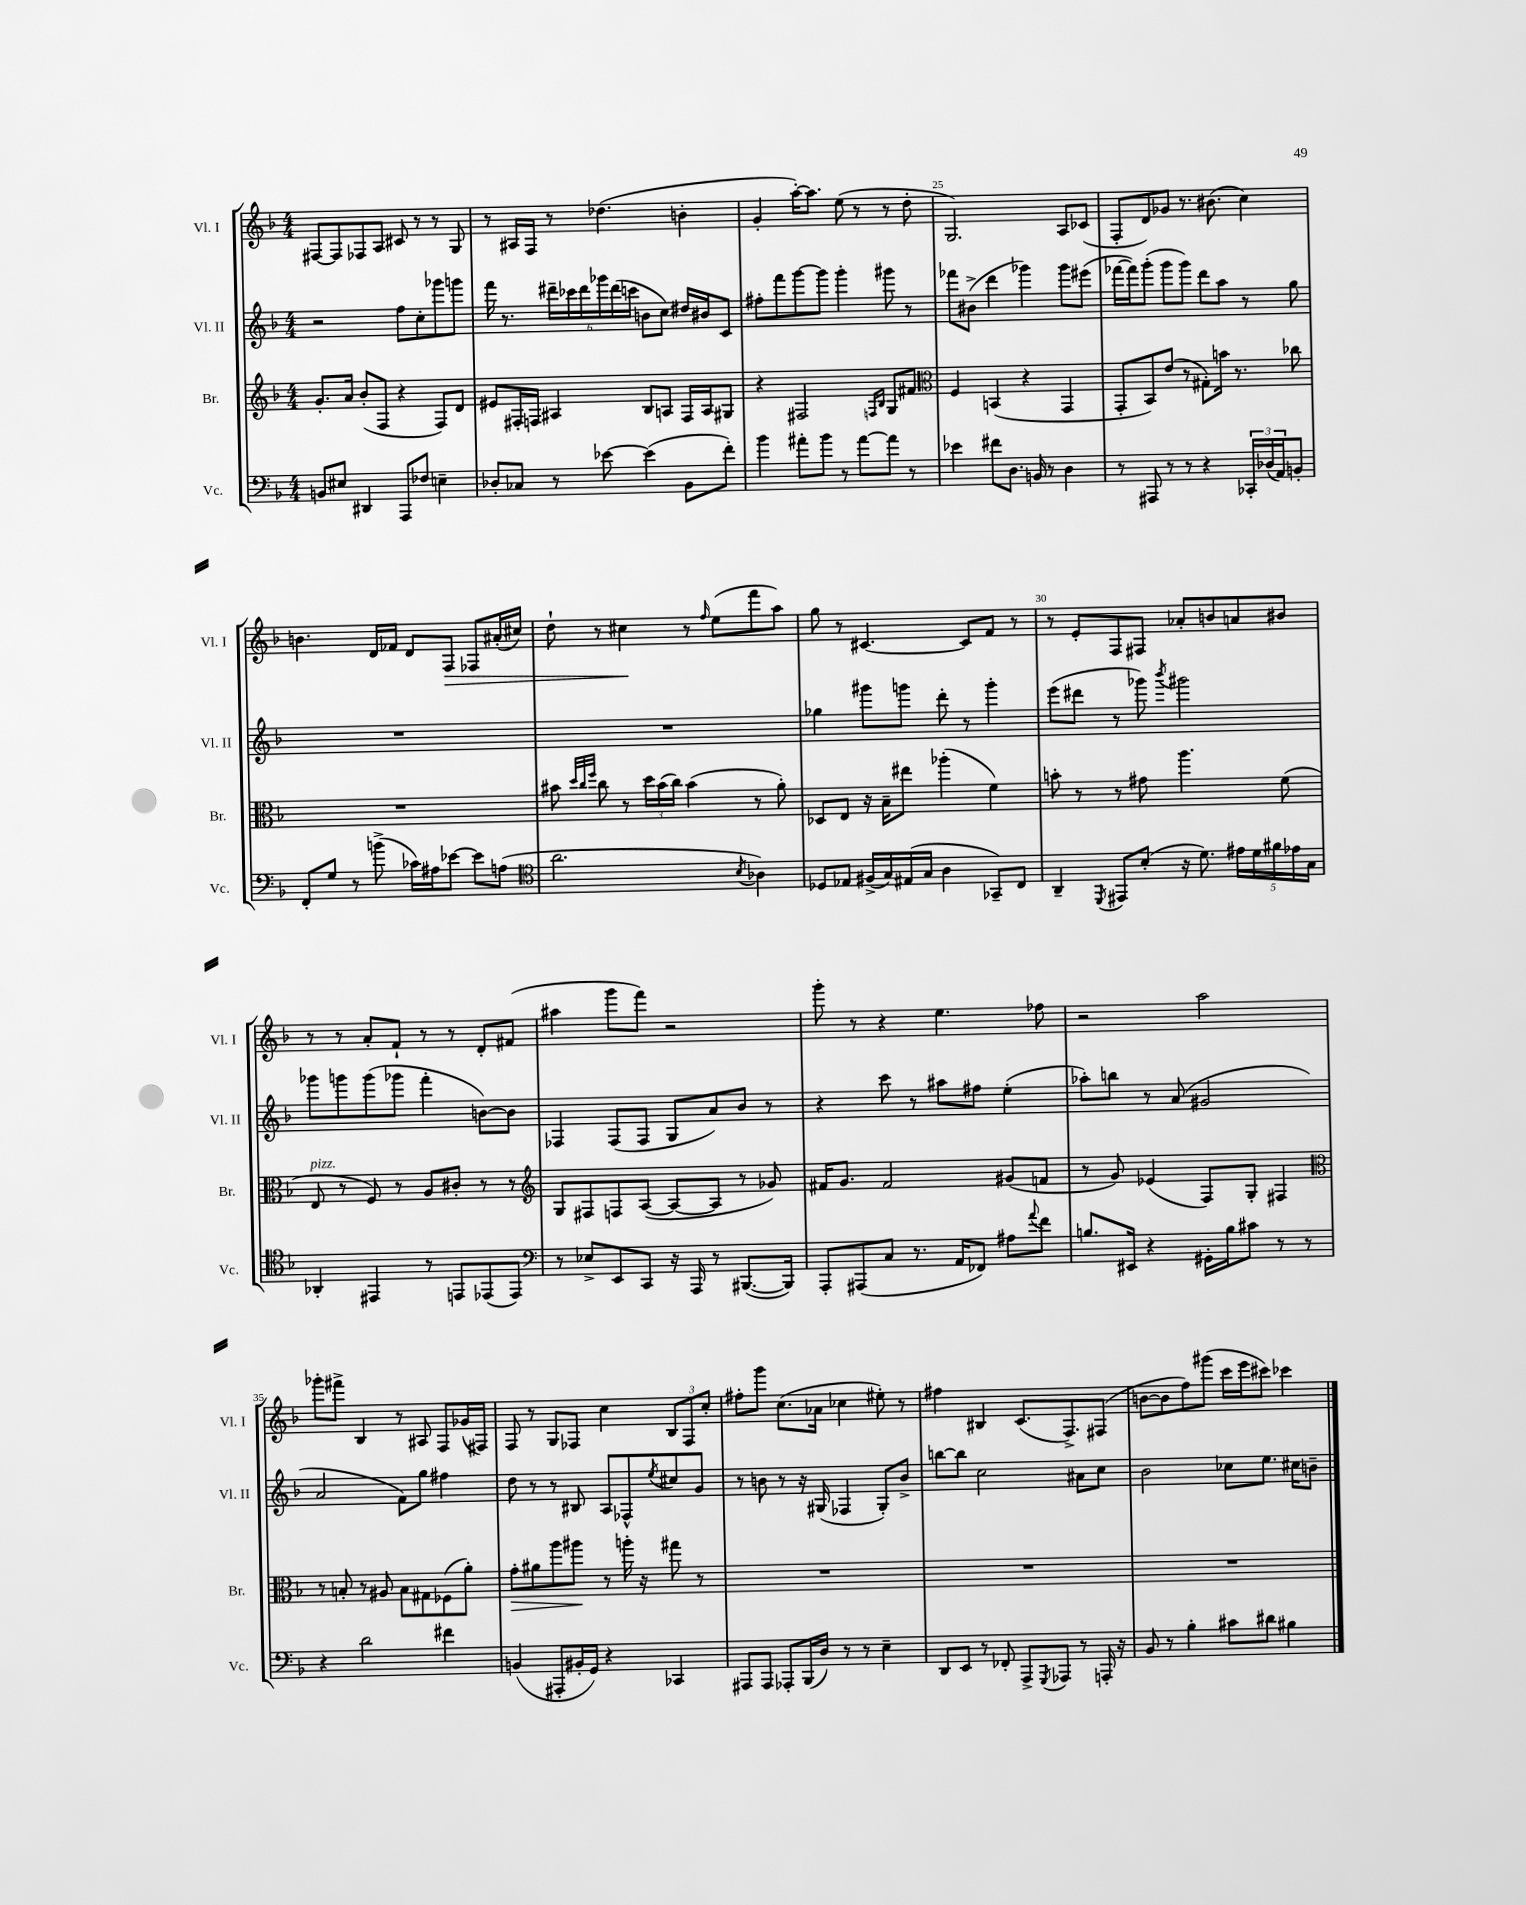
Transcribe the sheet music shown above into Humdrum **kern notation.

**kern	**kern	**dynam	**kern	**kern	**dynam
*part4	*part3	*part3	*part2	*part1	*part1
*staff4	*staff3	*staff3	*staff2	*staff1	*staff1
*I"Vc.	*I"Br.	*	*I"Vl. II	*I"Vl. I	*
*I'Vc.	*I'Br.	*	*I'Vl. II	*I'Vl. I	*
*clefF4	*clefG2	*	*clefG2	*clefG2	*
*k[b-]	*k[b-]	*	*k[b-]	*k[b-]	*
*M4/4	*M4/4	*	*M4/4	*M4/4	*
=22	=22	=22	=22	=22	=22
8BBn/L	8.g'/L	.	2r	[8F#X/L	.
8E#X/J	.	.	.	8F#/]	.
.	16a/Jk	.	.	.	.
4DD#X/	(8b-'/L	.	.	8F-X/	.
.	8F/J	.	.	8A/J	.
8AAA/L	4r	.	8ff\L	8c#X/	.
8F-X/J	.	.	8cc'\	8r	.
4En~\	8F/L)	.	8ggg-X\	8r	.
.	8d/J	.	8gggn\J	8G/	.
=23	=23	=23	=23	=23	=23
8D-X'/L	8e#X/L	.	16fff\	8r	.
.	.	.	8.r	.	.
8C-X/J	16F#X'/L	.	.	16A#X/LL	.
.	16Fn/JJ	.	.	16F/JJ	.
8r	4A#X/	.	24ddd#X~\LL	8r	.
.	.	.	24ccc-X\	.	.
.	.	.	24ddd#\	.	.
[8e-X\	.	.	24ggg-X\	(4.dd-X\	.
.	.	.	(24ddd#\	.	.
.	.	.	24cccn\JJ	.	.
(4e-\]	8B-/L	.	8bn\L	.	.
.	8An/J	.	8cc\J)	.	.
8BB-\L	16F/LL	.	16dd#X/LL	4bn'\	.
.	16A/J	.	16b#X/J	.	.
8f'\J)	8G#X/J	.	8c/J	.	.
=24	=24	=24	=24	=24	=24
4b-\	4r	.	8ff#X'\L	4g'/	.
.	.	.	8fff\	.	.
8a#X'\L	2F#X/	.	[8ggg\	[16aa'\KL)	.
.	.	.	.	8.aa\J]	.
8b-\J	.	.	8ggg\J]	.	.
8r	.	.	4ggg'\	(8ee\	.
[8a#\L	.	.	.	8r	.
.	16qqFn/LL	.	.	.	.
.	16qqB-/JJ	.	.	.	.
8a#\J]	8G/L	.	8ggg#X\	8r	.
8r	8f#X/J	.	8r	8dd'\	.
=25	=25	=25	=25	=25	=25
*	*clefC3	*	*	*	*
4e-X\	4F/	.	8fff-X\L	2.G/)	.
.	.	.	(8b#X^\J	.	.
8f#X\L	(4BBn/	.	4ddd\	.	.
8.D\J	.	.	.	.	.
.	4r	.	4ggg-X\)	.	.
16BBn/	.	.	.	.	.
8r	.	.	.	.	.
4D\	4GG/	.	8ggg-\L	8A/L	.
.	.	.	(8eee#X\J	(8c-X/J	.
=26	=26	=26	=26	=26	=26
8r	8GG'/L	.	[16fff-X\LL	8F'/L	.
.	.	.	16fff-\J])	.	.
8AAA#X/	8BB-/)	.	(8ggg'\J	8d/)	.
8r	(8e/J	.	8ggg\L	8g-X/J	.
8r	8r	.	8ggg\J)	8.r	.
4r	8G#X'\L)	.	8ddd\L	.	.
.	.	.	.	(8.b#X\	.
.	16bn\Jk	.	8aa\J	.	.
.	8.r	.	.	.	.
24CC-X'/LL	.	.	8r	4cc\)	.
(24D-X/	.	.	.	.	.
24AA/J)	.	.	.	.	.
8BBn'/J	8cc-X\	.	8gg\	.	.
!!LO:LB:g=z
=27	=27	=27	=27	=27	=27
8FF'/L	1r	.	1r	4.bn\	.
8G/J	.	.	.	.	.
8r	.	.	.	.	.
(8bn^\	.	.	.	16d/LL	.
.	.	.	.	16f-X/JJ	.
16c-X\LL)	.	.	.	8d/L	.
16A#X\J	.	.	.	.	.
!	!	!	!	!	!LO:HP:b
[8e-X\J	.	.	.	8F/J	>
8e-\L]	.	.	.	8F-X/L	.
(8An\J	.	.	.	(16a#X'/L	.
.	.	.	.	16cc#X/JJ)	.
=28	=28	=28	=28	=28	=28
*clefC4	*	*	*	*	*
2.a\	8b#X\	.	1r	8dd`\	.
.	32qqdd/LLL	.	.	.	.
.	32qqcc/	.	.	.	.
.	32qqff/JJJ	.	.	.	.
.	8cc\	.	.	8r	.
.	8r	.	.	4cc#X\	.
.	24dd\LL	.	.	.	.
.	(24b#\	.	.	.	.
.	24cc\JJ)	.	.	.	.
.	(4b#\	.	.	8r	]
.	.	.	.	16qqff/	.
.	.	.	.	(8ee\L	.
8qB-/	.	.	.	.	.
4A-X\)	8r	.	.	8fff\	.
.	8a'\)	.	.	8aa\J)	.
=29	=29	=29	=29	=29	=29
8D-X/L	8D-X/L	.	4gg-X\	8gg\	.
8E-X/J	8E/J	.	.	8r	.
(16F#X^/LL	16r	.	8ggg#X\L	[4.c#X/	.
16G/)	16B-~\KL	.	.	.	.
(16E#X/	8ee#X\J	.	8gggn\J	.	.
16G/JJ	.	.	.	.	.
4A\	(4aa-X'\	.	8ddd'\	.	.
.	.	.	8r	8c#/L]	.
8GG-X~/L)	4f\)	.	4ggg'\	8f/J	.
8C/J	.	.	.	8r	.
=30	=30	=30	=30	=30	=30
4AA~/	8bn'\	.	(8eee\L	8r	.
.	8r	.	8ddd#X\J	8e'/L	.
8qDD/	.	.	.	.	.
8EE#X/L	8r	.	8r	8F/	.
(8B-'/J	8g#X\	.	8ggg-X\)	8F#X/J	.
.	.	.	8qbbb-/	.	.
16r	4.aa\	.	2ggg#X\	8a-X'/L	.
8.d\)	.	.	.	.	.
.	.	.	.	8bn/	.
20e#X\LL	.	.	.	8an/	.
20d\	.	.	.	.	.
20f#X\	.	.	.	.	.
.	(8f\	.	.	8b#X/J	.
20e-X\	.	.	.	.	.
20G\JJ	.	.	.	.	.
!!LO:LB:g=z
=31	=31	=31	=31	=31	=31
!	!LO:TX:a:i:t=pizz.	!	!	!	!
4AA-X'/	8E/	.	8ggg-X\L	8r	.
.	8r	.	8gggn\	8r	.
4EE#X/	8F/)	.	(8ggg\	8a'/L	.
.	8r	.	8ggg-X\J	8f`/J	.
8r	8A/L	.	4fff'\	8r	.
8EEn/L	8c#X'/J	.	.	8r	.
(8EE-X/	8r	.	[8bn\L)	8d'/L	.
8EE-/J)	8r	.	8b\J]	(8f#X/J	.
=32	=32	=32	=32	=32	=32
*clefF4	*clefG2	*	*	*	*
8r	8G/L	.	4F-X/	4aa#X\	.
8E-X^/L	8F#X/	.	.	.	.
8EE/	8Fn/	.	(8F-/L	8ggg\L	.
8CC/J	([8A/J	.	8F-/J	8fff\J)	.
16r	8A/L_	.	8G/L	2r	.
16AAA/	.	.	.	.	.
8r	8A/J]	.	8a/)	.	.
([8.BBB#X/L	8r	.	8b-/J	.	.
.	8g-X/)	.	8r	.	.
16BBB#/Jk])	.	.	.	.	.
=33	=33	=33	=33	=33	=33
8AAA'/L	16f#X/KL	.	4r	8ggg'\	.
.	8.g/J	.	.	.	.
(8AAA#X/	.	.	.	8r	.
8C/J	2f#/	.	8ccc\	4r	.
8.r	.	.	8r	.	.
.	.	.	8aa#X\L	4.ee\	.
16AA/KL	.	.	.	.	.
8FF-X/J)	.	.	8ff#X\J	.	.
8A#X\L	(8g#X/L	.	(4ee'\	.	.
8qqa/	.	.	.	.	.
8f\J	8fn/J	.	.	8ff-X\	.
=34	=34	=34	=34	=34	=34
8.Bn/L	8r	.	8aa-X'\L)	2r	.
.	8g/)	.	8bbn\J	.	.
16EE#X/Jk	.	.	.	.	.
4r	(4e-X/	.	8r	.	.
.	.	.	(8a/	.	.
16GG#X'\LL	8F/L)	.	2g#X/	2aa\	.
16B\J	.	.	.	.	.
8c#X\J	8G'/J	.	.	.	.
8r	4F#X/	.	.	.	.
8r	.	.	.	.	.
!!LO:LB:g=z
=35	=35	=35	=35	=35	=35
*	*clefC3	*	*	*	*
4r	8r	.	2a/	8ggg-X'\L	.
.	8Bn'/	.	.	8fff#X^\J	.
2d\	8r	.	.	4B-/	.
.	8A#X/	.	.	.	.
.	8B\L	.	8f\L)	8r	.
.	8G#X\	.	8gg\J	8A#X/	.
4f#X\	(8F-X\	.	4ff#X\	8F/L	.
.	8a'\J)	.	.	(16g-X/L	.
.	.	.	.	16F#X/JJ)	.
=36	=36	=36	=36	=36	=36
!	!	!LO:HP:b	!	!	!
(4BBn/	8g'\L	>	8dd\	8F/	.
.	8a#X\	.	8r	8r	.
8AAA#X'/L	8aa\	.	8r	8G/L	.
16BB#X'/L	8aa#X\J	.	8B#X/	8F-X/J	.
16GG/JJ)	.	.	.	.	.
4r	8r	]	8A/L	4cc\	.
.	16aan'\	.	8F-X^^/	.	.
.	16r	.	.	.	.
.	.	.	8qee/	.	.
4CC-X/	8gg#X\	.	8cc#X/	12B-/L	.
.	.	.	.	12F-/	.
.	8r	.	8g/J	.	.
.	.	.	.	12cc'/J	.
=37	=37	=37	=37	=37	=37
8AAA#X/L	1r	.	8r	8ff#X'\L	.
8AAA#/J	.	.	8bn\	8ggg\J	.
8AAA-X'/L	.	.	8r	(8.cc\L	.
(16BBB-/L	.	.	16r	.	.
16D/JJ)	.	.	(16G#X/	16a-X\Jk	.
8r	.	.	4F-X/	4cc-X\	.
8r	.	.	.	.	.
4E~\	.	.	8G#'/L)	8ee#X'\)	.
.	.	.	8b^/J	8r	.
=38	=38	=38	=38	=38	=38
8DD/L	1r	.	[8bbn\L	4ff#X\	.
8EE/J	.	.	8bb\J]	.	.
8r	.	.	2cc\	4B#X/	.
8FF-X'/	.	.	.	.	.
8AAA^/L	.	.	.	(8.c/L	.
8qGGG/	.	.	.	.	.
8AAA-X/J	.	.	.	.	.
.	.	.	.	8.F^/)	.
8r	.	.	8a#X\L	.	.
16AAAn'/	.	.	8cc\J	(8F#X/J	.
16r	.	.	.	.	.
=39	=39	=39	=39	=39	=39
8BB-/	1r	.	2b-\	[8bn\L	.
8r	.	.	.	8b\]	.
4B-'\	.	.	.	8ff\)	.
.	.	.	.	(8ggg#X\J	.
8c#X\L	.	.	8cc-X\L	16ccc\LL	.
.	.	.	.	16eee\J	.
8d#X\J	.	.	8.ee\J	8ccc#X\J)	.
4B#X\	.	.	.	4ccc-X\	.
.	.	.	16cc#X\KL	.	.
.	.	.	8bn~\J	.	.
==	==	==	==	==	==
*-	*-	*-	*-	*-	*-
